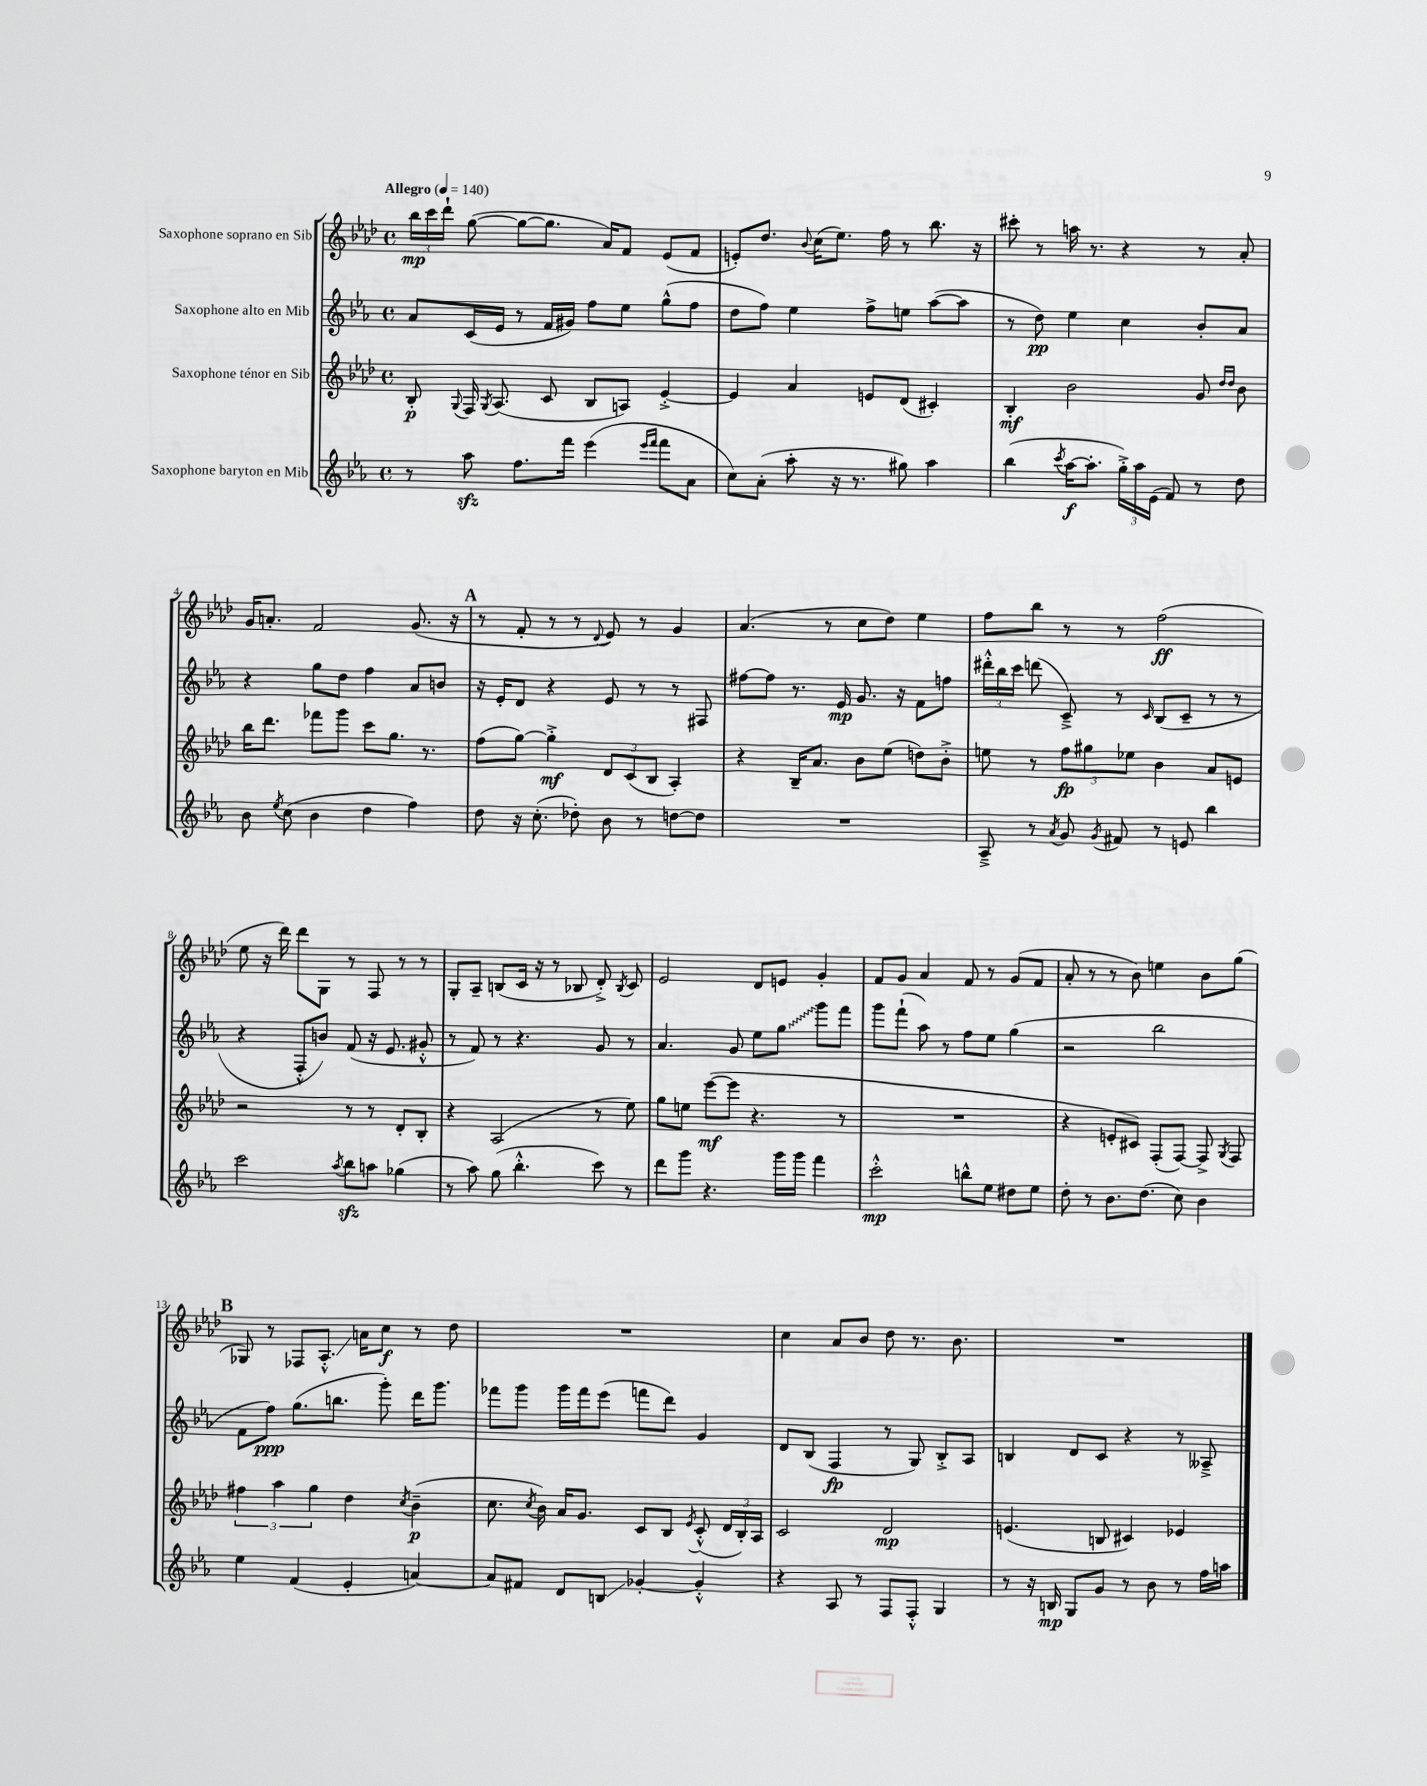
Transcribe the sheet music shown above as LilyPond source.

<<
\new StaffGroup <<
\new Staff = "s0" \with { instrumentName = "Saxophone soprano en Sib" } {
    \clef treble \key aes \major \defaultTimeSignature \time 4/4 \tempo "Allegro" 4 = 140
    \autoBeamOff \tuplet 3/2 { bes''16[\mp c'''16 des'''16]-! } g''8~( g''8[~ g''8.] aes'16[) f'8] ees'8[( f'8] |
    e'8[-.) des''8.] \appoggiatura { bes'8 } c''16[( ees''8.]) f''16 r8 bes''8. r16 |
    cis'''8-. r8 a''16 r8. r4 r8 aes'8-. |
    g'16[ a'8.]-. f'2 g'8.( r16 |
    \mark \markup { \bold "A" } r8 f'8-. r8 r8 \appoggiatura { des'8 } ees'8) r8 g'4 |
    aes'4.( r8 c''8[ des''8]) ees''4 |
    f''8[ bes''8] r8 r8 f''2\ff( |
    ees''8 r16 des'''16) des'''8[ g8] r8 f8 r8 r8 |
    g8[-. aes8]-- b8[( c'16] r16 r8 bes8 des'8-.->) \acciaccatura { bes8 } c'8 |
    ees'2 des'8[ e'8] g'4-. |
    f'8[ g'8] aes'4 f'8 r8 g'8[( f'8] |
    aes'8-. r8 r8 bes'8) e''4 bes'8[ g''8]( |
    \mark \markup { \bold "B" } ges8) r8 fes8[ aes8.]-.-^\glissando a'16[ c''8]\f r8 des''8 |
    R1 |
    c''4 aes'8[ bes'8] des''8 r8. bes'8. |
    R1 \bar "|." |
}
\new Staff = "s1" \with { instrumentName = "Saxophone alto en Mib" } {
    \clef treble \key ees \major \defaultTimeSignature \time 4/4
    \autoBeamOff aes'8[ c'16( ees'16] r8 f'16[ gis'16]) f''8[ ees''8] g''8[-^( f''8] |
    d''8[ f''8]) ees''4 f''8[-> e''8] aes''8[~( aes''8] |
    r8 d''8\pp) ees''4 c''4 bes'8[-. aes'8] |
    r4 g''8[ d''8] f''4 aes'8[ b'8] |
    \mark \markup { \bold "A" } r16 ees'16[-. d'8] r4 ees'8 r8 r8 fis8 |
    fis''8[~ fis''8] r8. ees'16\mp g'8. r16 f'8[ f''8] |
    \tuplet 3/2 { dis'''16[-.-^ bes''16 c'''16] } d'''8( c'8--->) r8 \grace { c'16 } bes8[( c'8]-- r8 r8 |
    r4 f8[-.-^ b'8]) f'8( r16 ees'8. gis'8-.-^ |
    r8 f'8) r8 r4. g'8 r8 |
    aes'4. g'8 ees''8[ \once \override Glissando.style = #'zigzag g''8]\glissando g'''8[ f'''8] |
    g'''8[ f'''8]-!( aes''8) r8 f''8[ ees''8] g''4( |
    r2 bes''2 |
    \mark \markup { \bold "B" } f'8[ f''8]\ppp) g''8.[( b''8.] g'''8-.) d'''16[ g'''8.] |
    fes'''8[ g'''8] g'''16[ fes'''16 ees'''8]( f'''8[ d'''8]) g'4 |
    d'8[ bes8]( f4\fp r8 g8) bes8[-.-> aes8] |
    b4 d'8[ c'8] r4 r8 aeses8---> \bar "|." |
}
\new Staff = "s2" \with { instrumentName = "Saxophone ténor en Sib" } {
    \clef treble \key aes \major \defaultTimeSignature \time 4/4
    \autoBeamOff bes8-.\p \appoggiatura { g8 } f16 \acciaccatura { g8 } aes8.( c'8 bes8[ a8]) ees'4~-.-> |
    ees'4 aes'4 e'8[ des'8]( cis'4-.) |
    bes4-.\mf bes'2 g'8 \grace { des''16[ des''16] } bes'8 |
    bes''16[ des'''8.] fes'''8[ g'''8] c'''8[ g''8.] r8. |
    \mark \markup { \bold "A" } f''8[( g''8]~) g''4-.->\mf \tuplet 3/2 { des'8[ c'8( bes8] } aes4-.) |
    r4 bes16[-- aes'8.] bes'8[ ees''8]( d''8[) bes'8]-.-> |
    e''8 r8 \tuplet 3/2 { f''8[\fp gis''8 ees''8] } bes'4 aes'8[ e'8] |
    r2 r8 r8 des'8[-. bes8]-. |
    r4 aes2( r8 ees''8) |
    g''8[ e''8] ees'''8[~\mf( ees'''8] r4. r8 |
    R1 |
    r4 e'8[-. cis'8]) f8[-.( f8]~) f8-> \acciaccatura { g8 } f8 |
    \mark \markup { \bold "B" } \tuplet 3/2 { fis''4 aes''4 g''4 } des''4 \acciaccatura { c''8 } bes'4--\p( |
    c''8. \acciaccatura { c''8 } bes'16) aes'16[ g'8.] c'8[ bes8] \acciaccatura { ees'8 } c'8-.-^( \tuplet 3/2 { des'16[ bes16-.) aes16] } |
    c'2 des'2\mp |
    e'4.( b8 cis'4) ees'4 \bar "|." |
}
\new Staff = "s3" \with { instrumentName = "Saxophone baryton en Mib" } {
    \clef treble \key ees \major \defaultTimeSignature \time 4/4
    \autoBeamOff r8 aes''8\sfz f''8.[ f'''16] ees'''4( \grace { ees'''16[ f'''16] } f'''8[ aes'8] |
    c''8[) aes'8]-.( aes''8-. r16 r8. gis''8) aes''4 |
    bes''4( \acciaccatura { c'''8 } aes''16[~\f aes''8.]-. \tuplet 3/2 { g''16[-.->) aes''16 ees'16]( } f'8) r8 d''8 |
    bes'8 \acciaccatura { ees''8 } c''8( bes'4 d''4 f''4) |
    \mark \markup { \bold "A" } d''8 r16 c''8.-.( des''8-.) bes'8 r8 d''8[~ d''8] |
    R1 |
    aes8---> r8 \acciaccatura { aes'8 } g'8 \acciaccatura { g'8 } fis'8 r8 e'8 bes''4 |
    c'''2 \acciaccatura { aes''8 } bes''8[\sfz a''8] ges''4( |
    r8 aes''8) g''8( bes''4.-.-^ c'''8) r8 |
    d'''8[ g'''8] r4. g'''16[ g'''16] f'''4 |
    c'''2-.-^\mp b''8[-^ ees''8] dis''8[ ees''8] |
    d''8-. r8 bes'8.[ d''8.]( c''8) bes'4 |
    \mark \markup { \bold "B" } ees''4 f'4( ees'4-. a'4~) |
    a'8[ fis'8] d'8[ b8]\glissando ges'4~-. ges'4-.-^ |
    r4 aes8 r8 f8[ f8]-.-^ g4 |
    r8 r16 b16\mp g8[ g'8] r8 bes'8 r8 f''16[ a''16] \bar "|." |
}
>>
>>
